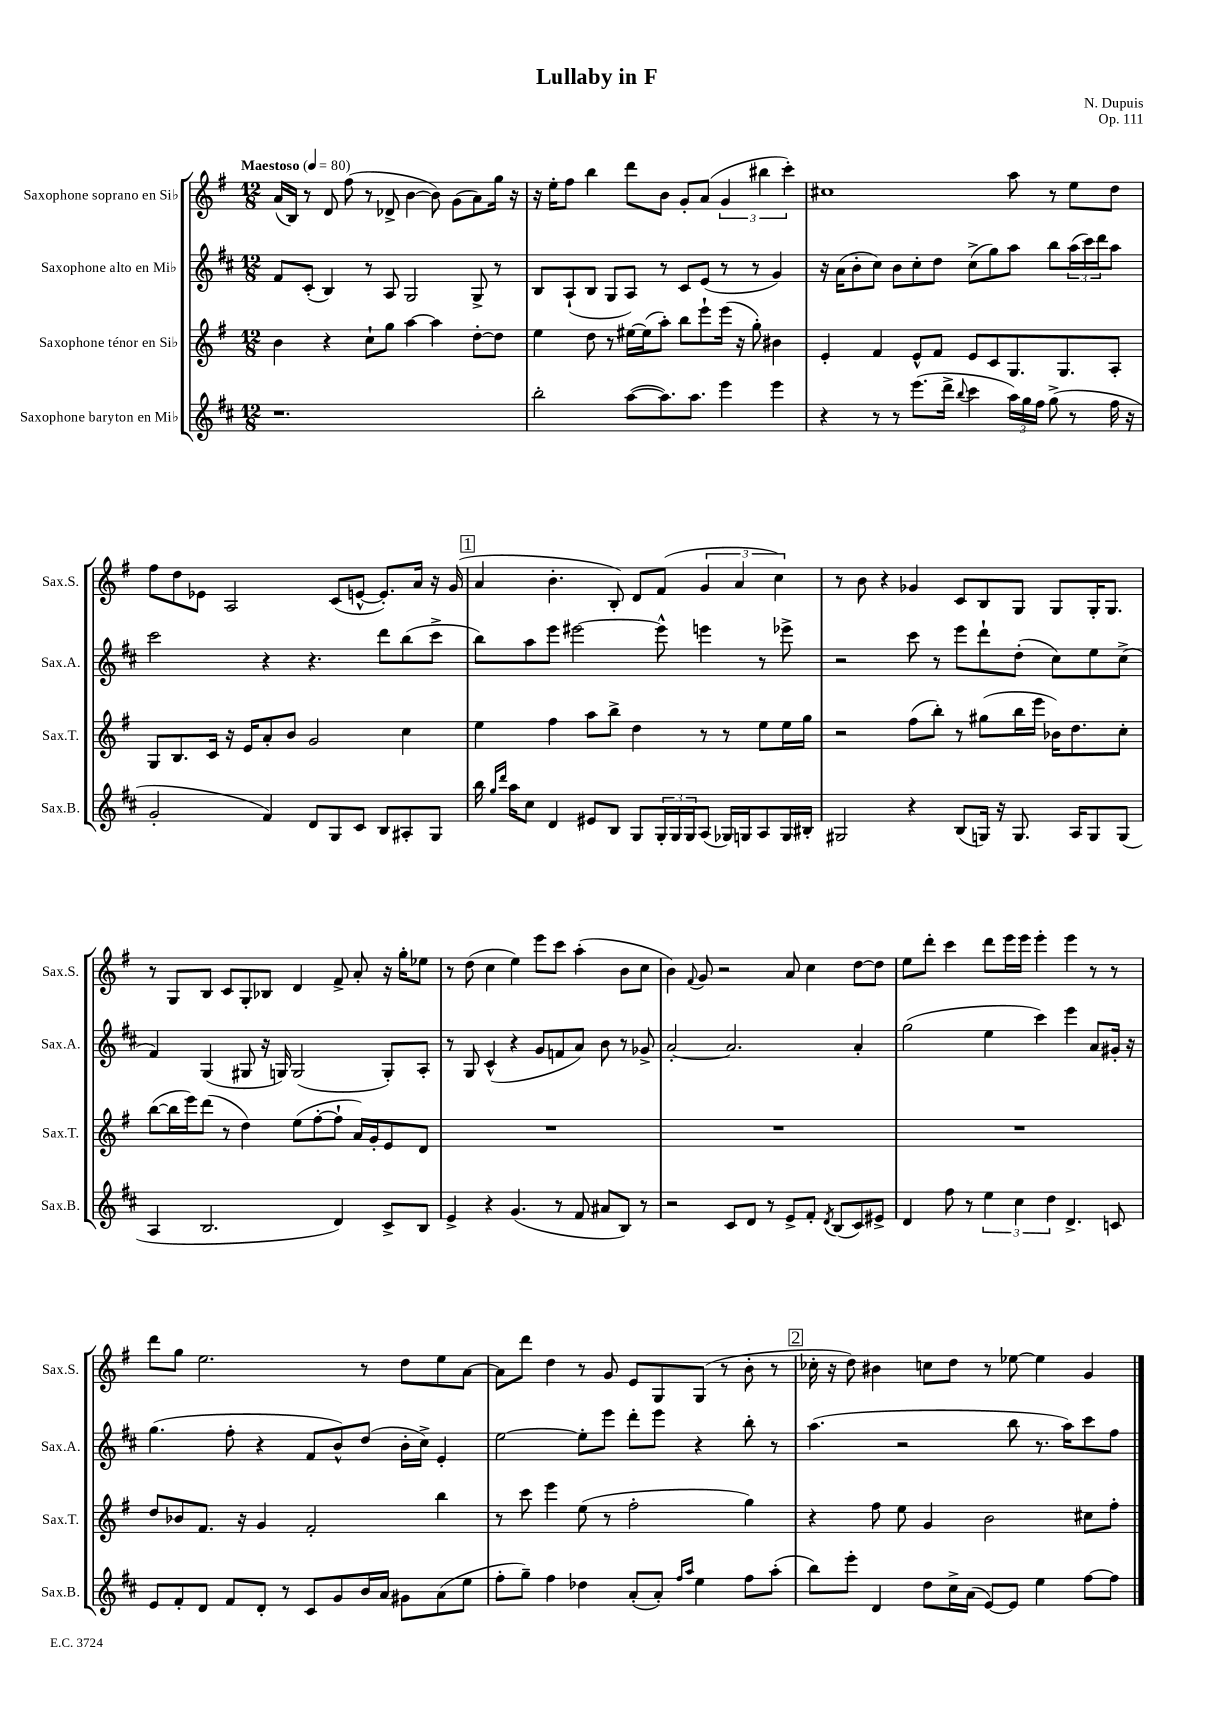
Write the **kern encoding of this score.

**kern	**kern	**kern	**kern
*staff4	*staff3	*staff2	*staff1
*clefG2	*clefG2	*clefG2	*clefG2
*k[f#c#]	*k[f#]	*k[f#c#]	*k[f#]
*M12/8	*M12/8	*M12/8	*M12/8
*MM80	*MM80	*MM80	*MM80
1.r	4b	8f#	(16a
.	.	.	16B)
.	.	(8c#'	8r
.	4r	4B)	8d
.	.	.	(8ff#
.	8cc`	8r	8r
.	8gg	8A	8d-^
.	[4aa	2G	[4b
.	4aa]	.	8b])
.	.	.	(8g
.	[8dd'	8G^	8a)
.	8dd]	8r	16gg
.	.	.	16r
=	=	=	=
2bb'	4ee	8B	16r
.	.	.	16ee'
.	.	(8A`	8ff#
.	8dd	8B	4bb
.	8r	8G	.
([8aa	[16ee#	8A)	8ddd
.	(16ee#]	.	.
8.aa])	8aa')	8r	8b
.	8bb	8c#	8g'
8.aa	.	.	.
.	8eee`	(8e	(8a
4eee	(16eee	8r	6g
.	16r	.	.
.	8gg')	8r	.
.	.	.	6bb#
4eee	4b#	4g)	.
.	.	.	6ccc')
=	=	=	=
4r	4e'	16r	1cc#
.	.	(16a	.
.	.	8b'	.
8r	4f#	8cc#)	.
8r	.	8b	.
(8.eee	8e^^	8cc#'	.
.	8f#	8dd	.
16ddd^	.	.	.
8qqbb	.	.	.
4ccc#	8e	(8cc#^	.
.	8c	8gg)	.
24aa)	8.G	8aa	8aa
24gg	.	.	.
24ff#	.	.	.
(8gg^	.	8bb	8r
.	8.G	.	.
8r	.	(24aa	8ee
.	.	24ccc#)	.
.	.	24ddd	.
16ff#	8A'	8aa	8dd
16r	.	.	.
=	=	=	=
2g'	8G	2ccc#	8ff#
.	8.B	.	8dd
.	.	.	8e-
.	16c	.	.
.	16r	.	2A
.	16e	.	.
4f#)	8a'	4r	.
.	8b	.	.
8d	2g	4.r	.
8G	.	.	(8c
8c#	.	.	[8e^^
8B	.	8ddd	8.e'])
8A#'	4cc	(8bb	.
.	.	.	16a
8G	.	8ccc#^	16r
.	.	.	(16g
=	=	=	=
16bb	4ee	8bb)	4a
16qqgg	.	.	.
16qqddd	.	.	.
16aa	.	.	.
8cc#	.	8aa	.
4d	4ff#	8eee	4.b'
.	.	[2eee#	.
8e#	8aa	.	.
8B	8bb^	.	8B')
8G	4dd	.	8d
24G'	.	8eee#^^]	(8f#
24G	.	.	.
24G	.	.	.
(8A	8r	4eee	6g
16G-)	8r	.	.
.	.	.	6a
16G	.	.	.
8A	8ee	8r	.
.	.	.	6cc)
16G	16ee	8eee-^	.
16B#'	16gg	.	.
=	=	=	=
2G#	2r	2r	8r
.	.	.	8b
.	.	.	4r
4r	(8ff#	8ccc#	4g-
.	8bb')	8r	.
(8B	8r	8eee	8c
16G)	(8gg#	8ddd`	8B
16r	.	.	.
8.G	16bb	(8dd'	8G
.	16eee	.	.
.	16b-)	8cc#)	8G
16A	8.dd	.	.
8G	.	8ee	16G'
.	.	.	8.G
(8G	8cc'	(8cc#^	.
=	=	=	=
4A	([8bb	4f#)	8r
.	16bb]	.	8G
.	16eee)	.	.
2.B	(8ddd	(4G	8B
.	8r	.	8c
.	4dd)	8G#	8G'
.	.	16r	8B-
.	.	16G)	.
.	(8ee	(2G	4d
.	[8ff#'	.	.
4d)	8ff#`]	.	8f#^
.	16a)	.	8a'
.	16g'	.	.
8c#^	8e	8G')	16r
.	.	.	16gg'
8B	8d	8A'	8ee-
=	=	=	=
4e^	1.r	8r	8r
.	.	8G	(8dd
4r	.	(4c#^^	4cc
(4.g	.	4r	4ee)
.	.	8g	8eee
8r	.	8f	8ccc
8f#	.	8a)	(4aa'
8a#	.	8b	.
8B)	.	8r	8b
8r	.	8g-^	8cc
=	=	=	=
2r	1.r	[2a'	4b)
.	.	.	8qqf#
.	.	.	8g
.	.	.	2r
8c#	.	2.a]	.
8d	.	.	.
8r	.	.	.
8e^	.	.	8a
8f#'	.	.	4cc
8qd	.	.	.
(8B	.	.	.
8c#)	.	4a'	[8dd
8e#^	.	.	8dd]
=	=	=	=
4d	1.r	(2gg	8ee
.	.	.	8ddd'
8ff#	.	.	4ccc
8r	.	.	.
6ee	.	4ee	8ddd
.	.	.	16eee
6cc#	.	.	.
.	.	.	16eee
.	.	4ccc#)	4eee'
6dd	.	.	.
4.d^	.	4eee	4eee
.	.	8a	8r
8c	.	16g#'	8r
.	.	16r	.
=	=	=	=
8e	8dd	(4.gg	8ddd
8f#'	8b-	.	8gg
8d	8.f#	.	2.ee
8f#	.	8ff#'	.
.	16r	.	.
8d'	4g	4r	.
8r	.	.	.
8c#	2f#'	8f#	.
8g	.	8b^^)	.
16b	.	(8dd	8r
16a	.	.	.
8g#	.	16b'	8dd
.	.	16cc#^)	.
(8a	4bb	4e'	8ee
8ee	.	.	[8a
=	=	=	=
8ff#'	8r	[2ee	8a]
8gg~)	8ccc	.	8ddd
4ff#	4eee	.	4dd
4dd-	(8ee	8ee']	8r
.	8r	8eee	8g
(8a'	2ff#'	8ddd'	8e
8a')	.	8eee	8G
16qqff#	.	.	.
16qqaa	.	.	.
4ee	.	4r	(8G
.	.	.	8r
8ff#	4gg)	8bb'	8b'
(8aa'	.	8r	8r
=	=	=	=
8bb)	4r	(4.aa	16cc-'
.	.	.	16r
8eee'	.	.	8dd)
4d	8ff#	.	4b#
.	8ee	2r	.
8dd	4g	.	8cc
16cc#^	.	.	8dd
(16a	.	.	.
[8e)	2b	.	8r
8e]	.	8bb	[8ee-
4ee	.	8.r	4ee-]
.	.	16aa)	.
[8ff#	8cc#	8ccc#	4g
8ff#]	8ff#'	8ff#	.
==	==	==	==
*-	*-	*-	*-
